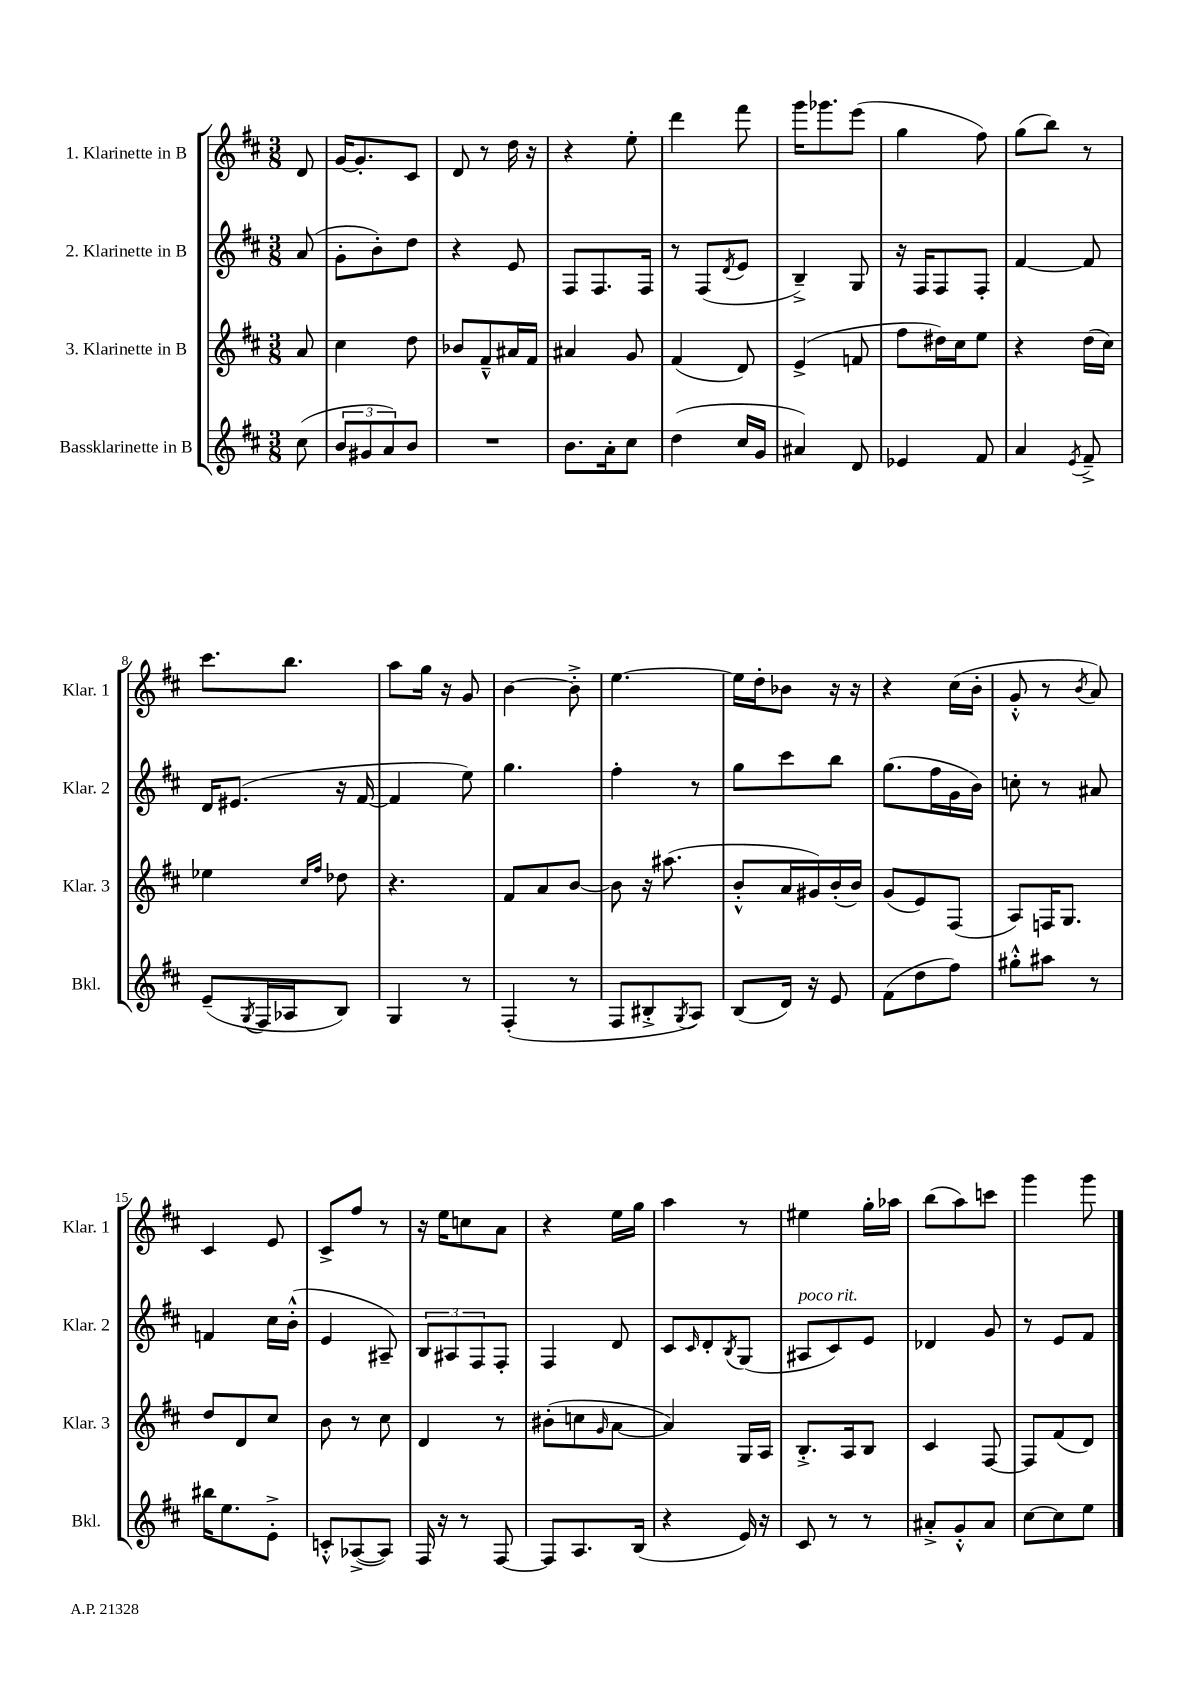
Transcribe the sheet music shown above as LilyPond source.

<<
\new StaffGroup <<
\new Staff = "s0" \with { instrumentName = "1. Klarinette in B" shortInstrumentName = "Klar. 1" } {
    \clef treble \key d \major \numericTimeSignature \time 3/8 \partial 8
    d'8 |
    g'16~ g'8.-. cis'8 |
    d'8 r8 d''16 r16 |
    r4 e''8-. |
    d'''4 fis'''8 |
    g'''16 ges'''8. e'''8( |
    g''4 fis''8) |
    g''8( b''8) r8 |
    cis'''8. b''8. |
    a''8 g''16 r16 g'8 |
    b'4~ b'8-.-> |
    e''4.~ |
    e''16 d''16-. bes'8 r16 r16 |
    r4 cis''16( b'16-. |
    g'8-.-^ r8 \acciaccatura { b'8 } a'8) |
    cis'4 e'8 |
    cis'8-> fis''8 r8 |
    r16 e''16 c''8 a'8 |
    r4 e''16 g''16 |
    a''4 r8 |
    eis''4 g''16-. aes''16 |
    b''8( a''8) c'''8 |
    g'''4 g'''8 \bar "|." |
}
\new Staff = "s1" \with { instrumentName = "2. Klarinette in B" shortInstrumentName = "Klar. 2" } {
    \clef treble \key d \major \numericTimeSignature \time 3/8 \partial 8
    a'8( |
    g'8-. b'8-.) d''8 |
    r4 e'8 |
    fis8 fis8. fis16 |
    r8 fis8( \acciaccatura { d'8 } e'8 |
    b4--->) g8 |
    r16 fis16 fis8 fis8-. |
    fis'4~ fis'8 |
    d'16 eis'8.( r16 fis'16~ |
    fis'4 e''8) |
    g''4. |
    fis''4-. r8 |
    g''8 cis'''8 b''8 |
    g''8.( fis''16 g'16 b'16) |
    c''8-. r8 ais'8 |
    f'4 cis''16 b'16-.-^( |
    e'4 ais8--) |
    \tuplet 3/2 { b8 ais8 fis8 } fis8-. |
    fis4 d'8 |
    cis'8 \grace { cis'16 } d'8-. \acciaccatura { b8 } g8( |
    ais8^\markup { \italic "poco rit." } cis'8) e'8 |
    des'4 g'8 |
    r8 e'8 fis'8 \bar "|." |
}
\new Staff = "s2" \with { instrumentName = "3. Klarinette in B" shortInstrumentName = "Klar. 3" } {
    \clef treble \key d \major \numericTimeSignature \time 3/8 \partial 8
    a'8 |
    cis''4 d''8 |
    bes'8 fis'8---^ ais'16 fis'16 |
    ais'4 g'8 |
    fis'4( d'8) |
    e'4->( f'8 |
    fis''8 dis''16) cis''16 e''8 |
    r4 d''16( cis''16) |
    ees''4 \grace { cis''16 fis''16 } des''8 |
    r4. |
    fis'8 a'8 b'8~ |
    b'8 r16 ais''8.( |
    b'8-.-^ a'16 gis'16) b'16-.( b'16) |
    g'8( e'8) fis8( |
    a8) f16 g8. |
    d''8 d'8 cis''8 |
    b'8 r8 cis''8 |
    d'4 r8 |
    bis'8-.( c''8 \grace { g'16 } a'8~ |
    a'4) g16 a16 |
    b8.-.-> a16 b8 |
    cis'4 fis8~ |
    fis8 fis'8( d'8) \bar "|." |
}
\new Staff = "s3" \with { instrumentName = "Bassklarinette in B" shortInstrumentName = "Bkl." } {
    \clef treble \key d \major \numericTimeSignature \time 3/8 \partial 8
    cis''8( |
    \tuplet 3/2 { b'8 gis'8 a'8) } b'8 |
    R4. |
    b'8. a'16-. cis''8 |
    d''4( cis''16 g'16 |
    ais'4) d'8 |
    ees'4 fis'8 |
    a'4 \acciaccatura { e'8 } fis'8---> |
    e'8--( \acciaccatura { g8 } fis16 aes16 b8) |
    g4 r8 |
    fis4-.( r8 |
    fis8 bis8-.-> \acciaccatura { g8 } a8) |
    b8( d'16) r16 e'8 |
    fis'8( d''8 fis''8) |
    gis''8-.-^ ais''8 r8 |
    bis''16 e''8. e'8-.-> |
    c'8-.-^ aes8~->( aes8) |
    fis16 r16 r8 fis8~ |
    fis8 a8. b16( |
    r4 e'16) r16 |
    cis'8 r8 r8 |
    ais'8-.-> g'8-.-^ ais'8 |
    cis''8~ cis''8 e''8 \bar "|." |
}
>>
>>
